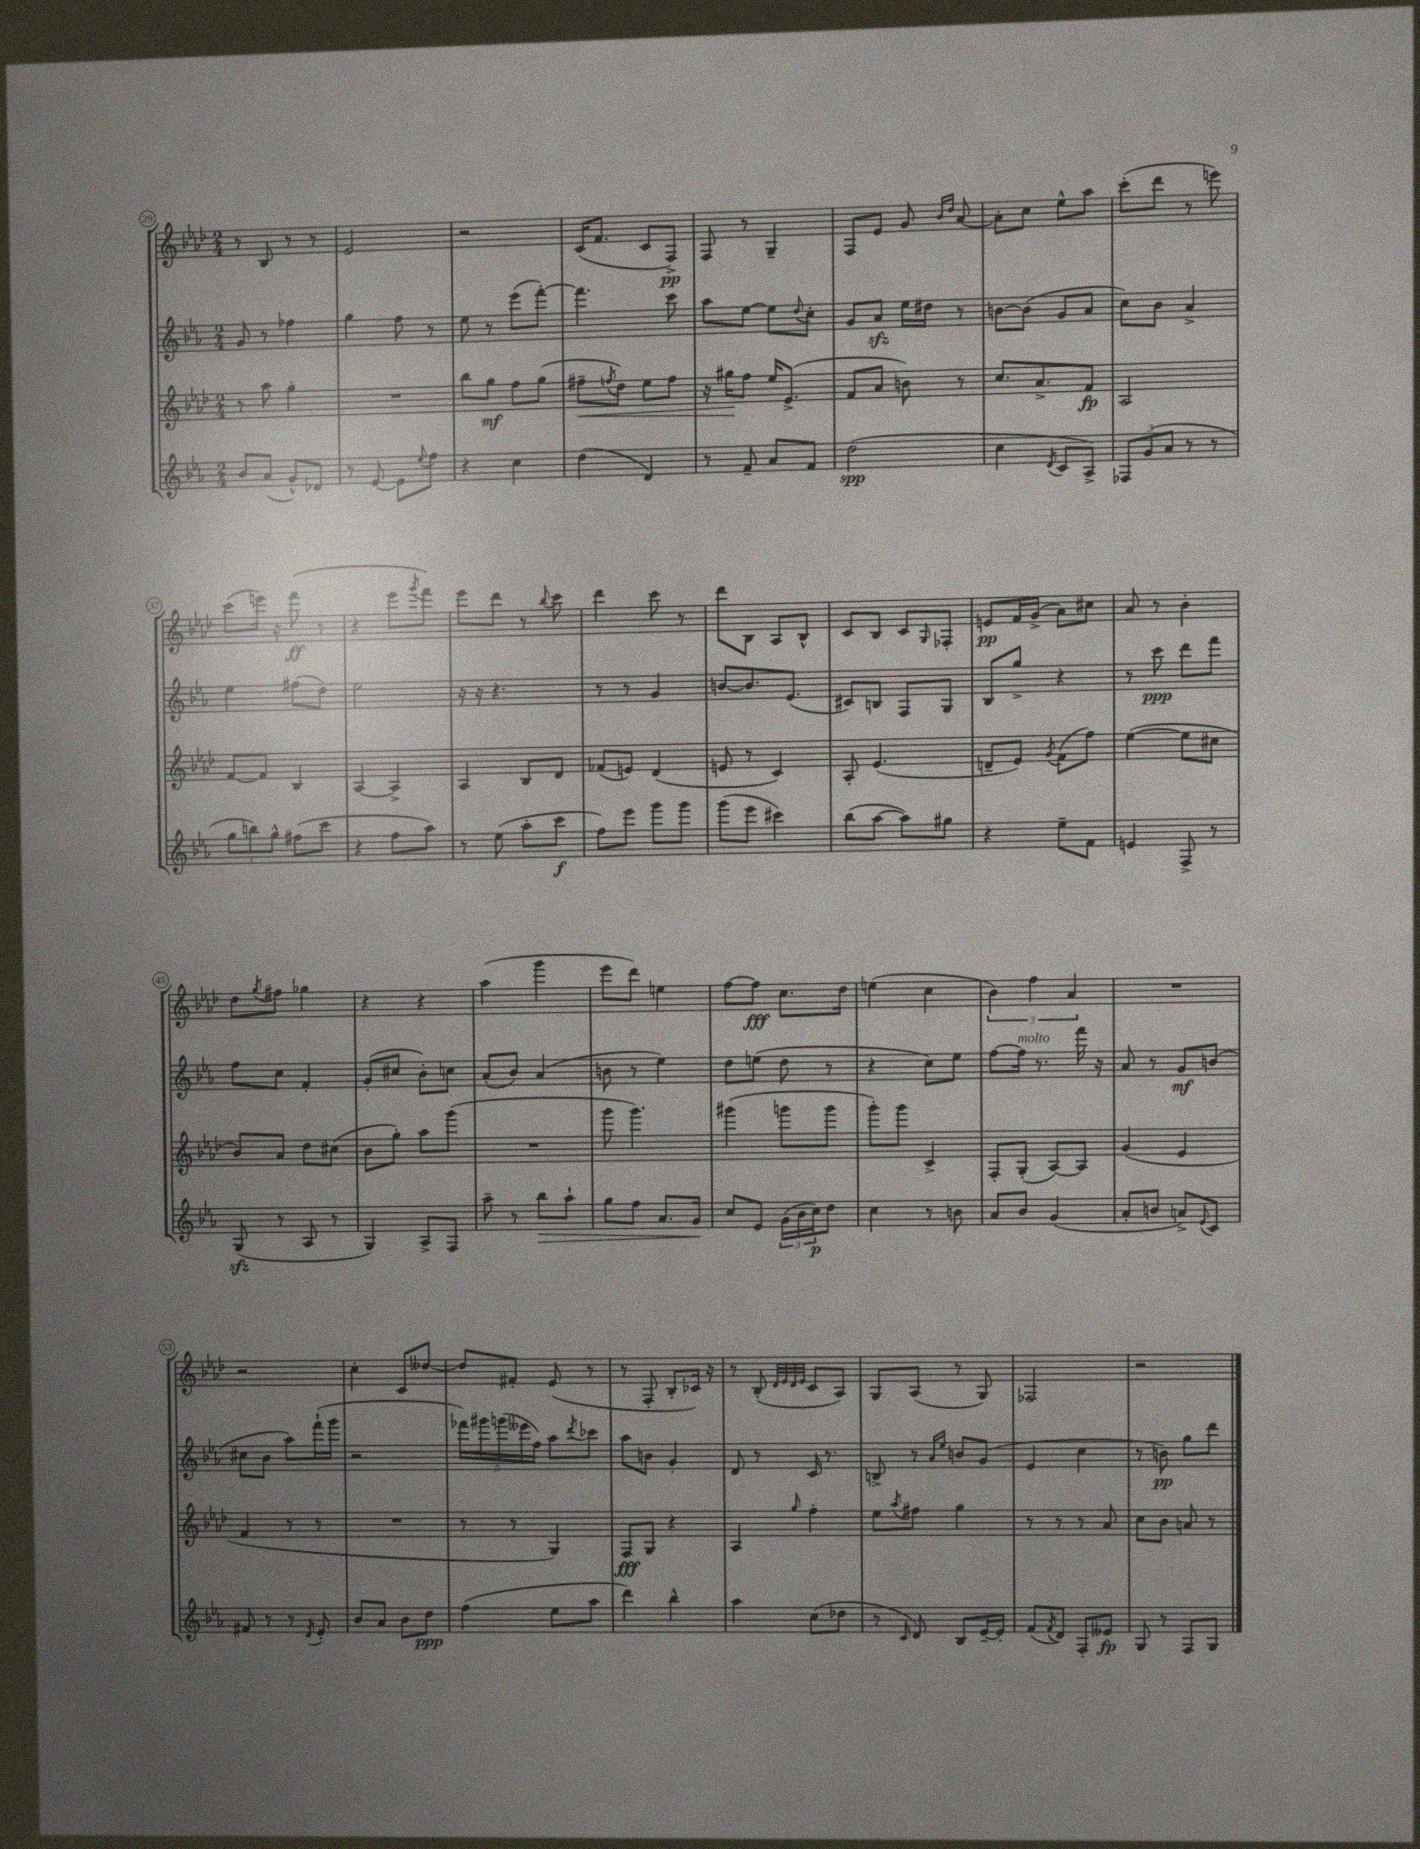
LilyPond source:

<<
\new StaffGroup <<
\new Staff = "s0" {
    \clef treble \key aes \major \numericTimeSignature \time 2/4
    r8 bes8 r8 r8 |
    ees'2 |
    r2 |
    c'16( f'8. c'8 f8->\pp) |
    f8 r8 g4-- |
    f8 ees'8 g'8 \grace { bes'16 des''16 } aes'8~ |
    aes'8-. c''8 ees''8-^ aes''8 |
    c'''8-.( des'''8 r8 e'''8) |
    c'''8( e'''16) r16 f'''8\ff( r8 |
    r4 ees'''8 \acciaccatura { g'''8 } f'''8) |
    ees'''8 des'''8 r8 \appoggiatura { bes''8 } c'''8 |
    des'''4 c'''8 r8 |
    des'''8 bes8 aes8 bes8-^ |
    c'8 bes8 c'8 \grace { g16 } fes8-. |
    e'8\pp f'16 g'16->( aes'8) cis''8 |
    aes'8 r8 bes'4-. |
    des''8 \acciaccatura { g''8 } fis''8 ges''4 |
    r4 r4 |
    aes''4( g'''4 |
    ees'''8 des'''8) e''4 |
    f''8~ f''8\fff c''8. des''16 |
    e''4( c''4 |
    \tuplet 3/2 { bes'4) f''4 aes'4 } |
    R2 |
    r2 |
    c''4-. c'8 deses''8~ |
    deses''8 fis'8-. ees'8( r8 |
    r8 f8-. bes8-. ces'16) r16 |
    r8 bes8-.( \grace { des'32 ees'32 des'32 ees'32 } c'8 aes8) |
    g8 aes8( r8 g8) |
    fes2 |
    r2 \bar "|." |
}
\new Staff = "s1" {
    \clef treble \key ees \major \numericTimeSignature \time 2/4
    g'8 r8 fes''4 |
    g''4 f''8 r8 |
    ees''8 r8 ees'''8( f'''8~-.) |
    f'''4. c'''8 |
    aes''8 ees''8~ ees''8 \appoggiatura { d''8 } c''8-. |
    g'8 aes'8\sfz ees''16 dis''16 r8 |
    b'8~ b'8( g'8 aes'8 |
    c''8) bes'8 aes'4-> |
    ees''4 fis''8( d''8) |
    ees''2 |
    r16 r16 r4. |
    r8 r8 g'4 |
    b'8~ b'8. ees'8.( |
    cis'8) b8 f8 g8 |
    bes8 g''8-> r4 |
    r8 c'''8\ppp d'''8 f'''8 |
    f''8 c''8 f'4-. |
    g'8-.( cis''8 bes'8-.) c''8 |
    aes'8-.( bes'8) aes'4( |
    b'8 r8 ees''4) |
    d''8 e''8( d''8 r8 |
    r4 c''8) ees''8 |
    f''8~ f''16^\markup { \italic "molto" } r8. f'''16 r16 |
    aes'8 r8 g'8\mf b'8( |
    cis''8 bes'8 aes''8) f'''16-!( g'''16 |
    r2 |
    \tuplet 5/4 { fes'''16) gis'''16 g'''16( eeses'''16 f''16) } aes''8 \acciaccatura { d'''8 } ces'''8 |
    aes''8 b'8 g'4-. |
    d'8 r8 c'16 r8. |
    b8-> r8 \grace { aes'16 ees''16 } b'8 g'8( |
    ees'4 c''4 |
    r8 b'8\pp) g''8 d'''8 \bar "|." |
}
\new Staff = "s2" {
    \clef treble \key aes \major \numericTimeSignature \time 2/4
    r8 aes''8 g''4-. |
    R2 |
    bes''8 g''8\mf f''8 g''8( |
    fis''8--\< \acciaccatura { f''8 } des''8) ees''8 f''8 |
    r16 gis''16\! f''8 ees''16 ees'8.->( |
    f'8 aes'8 b'8) r8 |
    c''8. aes'8.-> f'8\fp |
    aes2 |
    f'8~ f'8 bes4 |
    aes4~ aes4-> |
    aes4 bes8 des'8 |
    fes'8( e'8) des'4( |
    e'8 r8 c'4) |
    aes8-. ees'4.( |
    d'8-- ees'8) \acciaccatura { g'8 } f'8( f''8) |
    ees''4~( ees''8 cis''8 |
    bes'8) aes'8 des''8 cis''8( |
    bes'8 g''8-.) aes''8 g'''8( |
    R2 |
    g'''8 g'''4.) |
    gis'''4( g'''8 g'''8 |
    g'''8-.) g'''8 c'4-> |
    f8-. g8-.( aes8~) aes8 |
    g'4( ees'4 |
    f'4 r8 r8 |
    R2 |
    r8 r8 g4) |
    f8\fff g8 r4 |
    aes4 \grace { g''16 } f''4-. |
    ees''8 \acciaccatura { aes''8 } fis''8 g''4 |
    r8 r8 r8 aes'8 |
    c''8 bes'8 a'8 r8 \bar "|." |
}
\new Staff = "s3" {
    \clef treble \key ees \major \numericTimeSignature \time 2/4
    bes'8 aes'8( g'8-^) des'8 |
    r8 ees'8~ ees'8 \appoggiatura { ees''8 } f''8 |
    r4 c''4 |
    d''4( d'4) |
    r8 f'8-- aes'8 f'8 |
    d''2\spp( |
    c''4 \acciaccatura { d'8 } c'8 aes8->) |
    \tuplet 3/2 { fes8 g'8( aes'8 } r8 r8 |
    \tuplet 3/2 { g''8 b''8) g''8-^ } fis''8( c'''8 |
    r4 f''8 aes''8) |
    r8 ees''8( aes''8-. c'''8\f |
    f''8) ees'''8 g'''8 g'''8 |
    g'''8( ees'''8 cis'''4) |
    bes''8( aes''8~ aes''8) gis''8 |
    r4 ees''8-- f'8 |
    e'4 f8-> r8 |
    g8\sfz( r8 aes8 r8 |
    g4) aes8-> f8 |
    aes''8-- r8 bes''8\> aes''8-! |
    g''8 f''8 aes'8. g'16\! |
    c''8 ees'8 \tuplet 3/2 { g'16( bes'16 c''16\p) } d''8 |
    c''4 r8 b'8 |
    aes'8 bes'8 g'4( |
    aes'8-. b'8 a'8->) \appoggiatura { ees'8 } c'8 |
    fis'8 r8 r8 \acciaccatura { d'8 } ees'8-. |
    bes'8 aes'8 bes'8 d''8\ppp |
    f''4( ees''8 aes''8 |
    d'''4) bes''4-^ |
    aes''4 c''8( des''8 |
    r8 \grace { c'16 } d'8) bes8 ees'16~-- ees'16-. |
    f'8( \acciaccatura { f'8 } d'8) f8-. eeses'8\fp |
    g8 r8 f8 g8 \bar "|." |
}
>>
>>
\layout { \context { \Score currentBarNumber = #29 \override BarNumber.stencil = #(make-stencil-circler 0.1 0.3 ly:text-interface::print) } }
